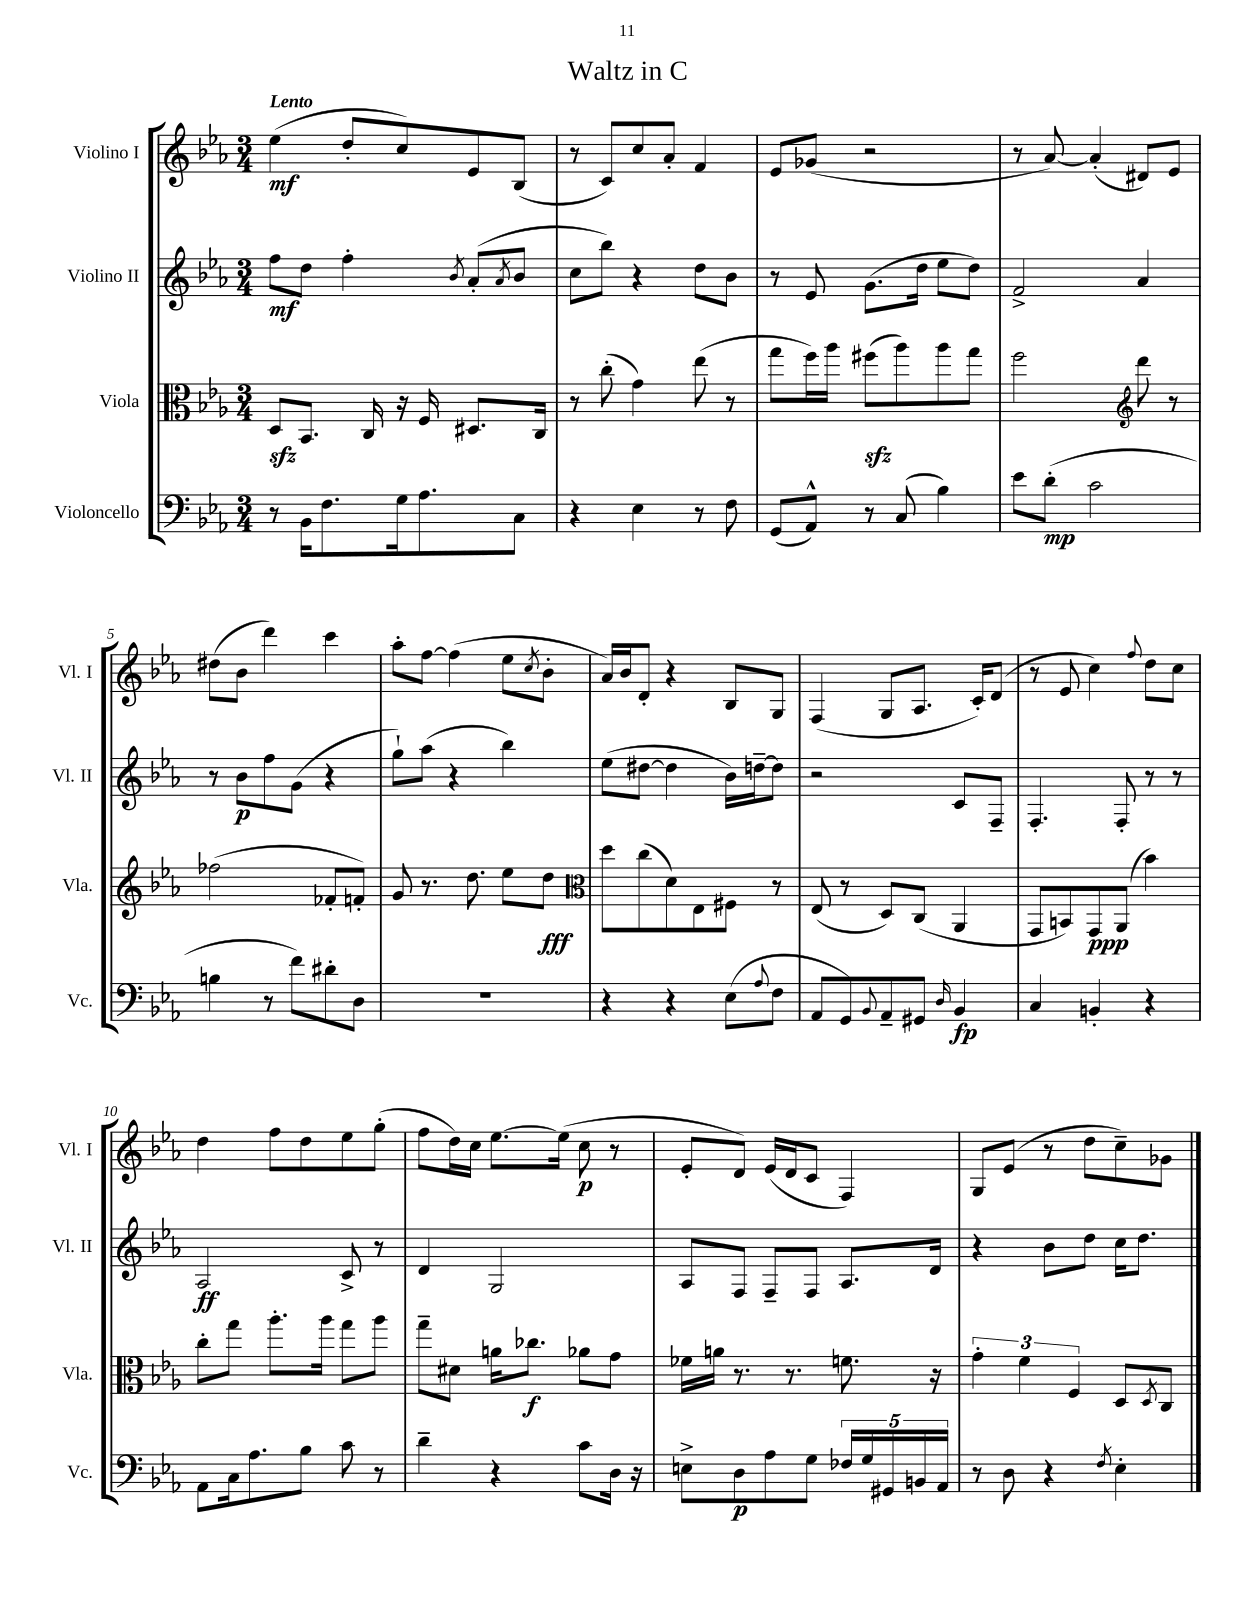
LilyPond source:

\header { title = "Waltz in C" }
<<
\new StaffGroup <<
\new Staff = "s0" \with { instrumentName = "Violino I" shortInstrumentName = "Vl. I" } {
    \clef treble \key ees \major \numericTimeSignature \time 3/4 \tempo "Lento"
    ees''4\mf( d''8-. c''8) ees'8 bes8( |
    r8 c'8) c''8 aes'8-. f'4 |
    ees'8 ges'8( r2 |
    r8 aes'8~) aes'4-.( dis'8) ees'8 |
    dis''8( bes'8 d'''4) c'''4 |
    aes''8-. f''8~ f''4( ees''8 \acciaccatura { c''8 } bes'8-. |
    aes'16) bes'16 d'8-. r4 bes8 g8 |
    f4( g8 aes8. c'16-.) d'8( |
    r8 ees'8 c''4) \appoggiatura { f''8 } d''8 c''8 |
    d''4 f''8 d''8 ees''8 g''8-.( |
    f''8 d''16) c''16 ees''8.~ ees''16( c''8\p r8 |
    ees'8-. d'8) ees'16( d'16 c'8 f4) |
    g8 ees'8( r8 d''8 c''8--) ges'8 \bar "|." |
}
\new Staff = "s1" \with { instrumentName = "Violino II" shortInstrumentName = "Vl. II" } {
    \clef treble \key ees \major \numericTimeSignature \time 3/4
    f''8\mf d''8 f''4-. \acciaccatura { bes'8 } aes'8-.( \acciaccatura { aes'8 } bes'8 |
    c''8 bes''8) r4 d''8 bes'8 |
    r8 ees'8 g'8.( d''16 ees''8 d''8) |
    f'2-> aes'4 |
    r8 bes'8\p f''8 g'8( r4 |
    g''8-!) aes''8( r4 bes''4) |
    ees''8( dis''8~ dis''4 bes'16) d''16~-- d''8 |
    r2 c'8 f8-- |
    f4.-. f8-. r8 r8 |
    aes2\ff c'8-> r8 |
    d'4 g2 |
    aes8 f8 f8-- f8 aes8. d'16 |
    r4 bes'8 d''8 c''16 d''8. \bar "|." |
}
\new Staff = "s2" \with { instrumentName = "Viola" shortInstrumentName = "Vla." } {
    \clef alto \key ees \major \numericTimeSignature \time 3/4
    d8\sfz bes,8. c16 r16 f16 dis8. c16 |
    r8 c''8-.( g'4) ees''8( r8 |
    g''8 f''16) aes''16 fis''8\sfz( aes''8) aes''8 g''8 |
    f''2 \clef treble d'''8 r8 |
    fes''2( fes'8-. f'8-.) |
    g'8 r8. d''8. ees''8 d''8\fff |
    \clef alto d''8 c''8( d'8) ees8 fis8 r8 |
    ees8( r8 d8) c8( aes,4 |
    g,8 b,8) g,8\ppp aes,8( bes'4) |
    c''8-. g''8 aes''8.-. aes''16 g''8 aes''8 |
    g''8-- dis'8 a'16 ces''8.\f aes'8 g'8 |
    fes'16 a'16 r8. r8. f'8. r16 |
    \tuplet 3/2 { g'4-. f'4 f4 } d8 \acciaccatura { d8 } c8 \bar "|." |
}
\new Staff = "s3" \with { instrumentName = "Violoncello" shortInstrumentName = "Vc." } {
    \clef bass \key ees \major \numericTimeSignature \time 3/4
    r8 bes,16 f8. g16 aes8. c8 |
    r4 ees4 r8 f8 |
    g,8( aes,8-^) r8 c8( bes4) |
    ees'8 d'8-.\mp( c'2 |
    b4 r8 f'8) dis'8-. d8 |
    R2. |
    r4 r4 ees8( \appoggiatura { aes8 } f8 |
    aes,8 g,8) \appoggiatura { bes,8 } aes,8-- gis,8 \grace { d16 } bes,4\fp |
    c4 b,4-. r4 |
    aes,8 c16 aes8. bes8 c'8 r8 |
    d'4-- r4 c'8 d16 r16 |
    e8-> d8\p aes8 g8 \tuplet 5/4 { fes16 g16 gis,16 b,16 aes,16 } |
    r8 d8 r4 \acciaccatura { f8 } ees4-. \bar "|." |
}
>>
>>
